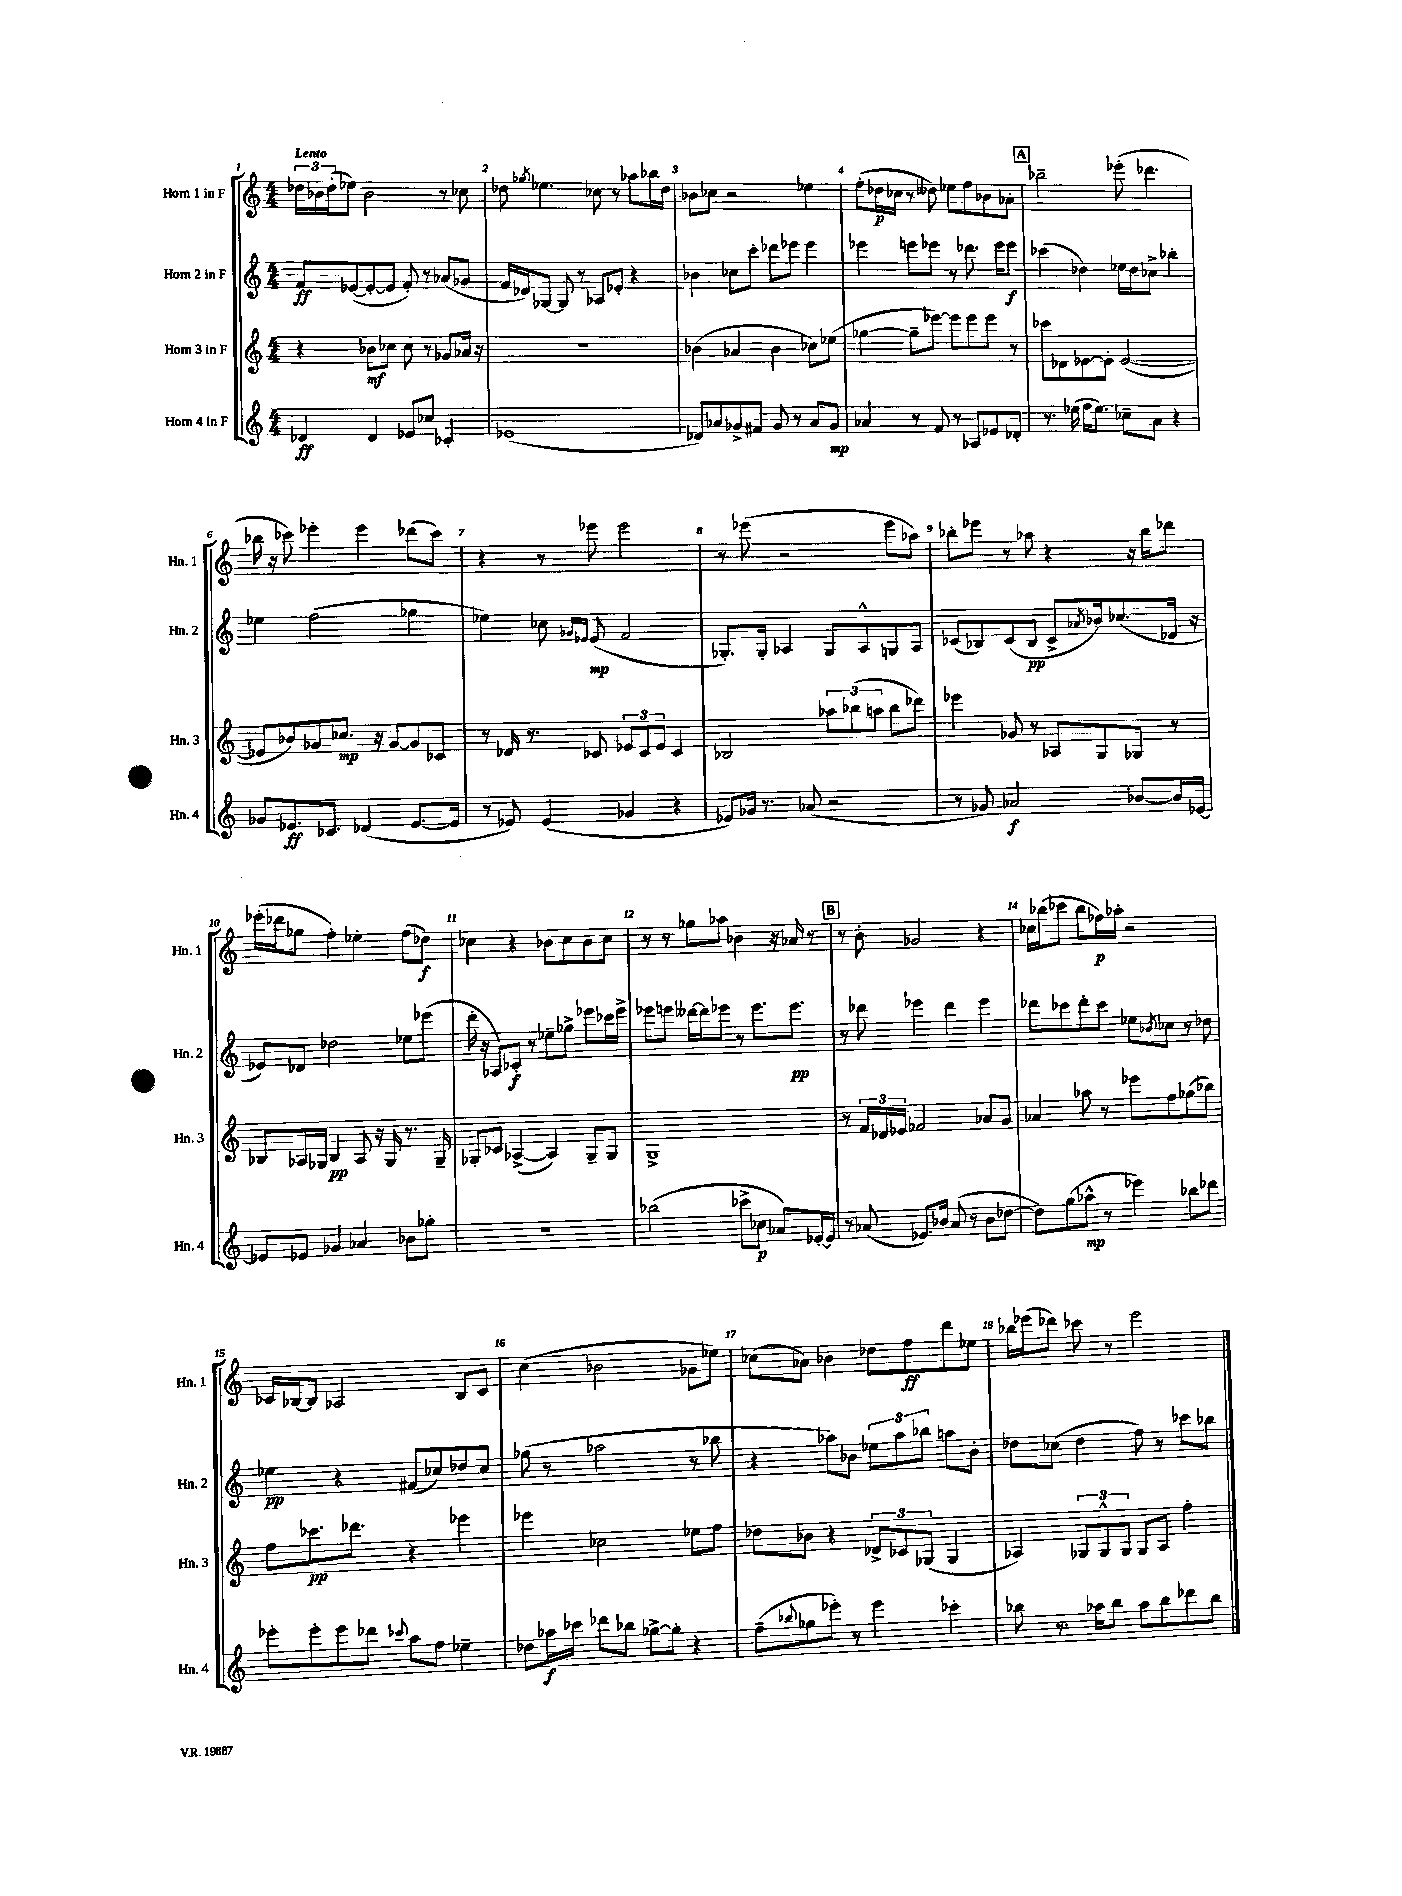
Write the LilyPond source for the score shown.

<<
\new StaffGroup <<
\new Staff = "s0" \with { instrumentName = "Horn 1 in F" shortInstrumentName = "Hn. 1" } {
    \clef treble \key c \major \numericTimeSignature \time 4/4 \tempo "Lento"
    \tuplet 3/2 { des''16 bes'16 des''16-.( } ees''8) bes'2 r8 ces''8 |
    des''8 \acciaccatura { ges''8 } ees''4. ces''8 r8 aes''8 bes''16 des''16 |
    bes'8 ces''8 r2 ees''4 |
    f''8-.( des''16\p ces''16 r8 deses''8) ees''8 f''8 bes'8 aes'8-. |
    \mark \markup { \box "A" } bes''2-- ees'''8-.( des'''4. |
    bes''16 r16 ces'''8) ees'''4-. ees'''4 des'''8( ces'''8) |
    r4 r8 ees'''8 ees'''2 |
    r8 ees'''8( r2 ees'''8 aes''8) |
    bes''8-. ees'''8 r8 aes''8 r4 r16 bes''16 des'''8 |
    ees'''16-.( des'''16 ges''8 f''4-.) ees''4-. f''8( des''8\f) |
    ces''4 r4 bes'8 ces''8 bes'8 ces''8 |
    r8 r8 ges''8 aes''8 bes'4 r16 aes'16 r8 |
    \mark \markup { \box "B" } r8 b'8-. ges'2 r4 |
    ces''16 bes''16( ces'''8 bes''8 fes''16\p) aes''16-. r2 |
    ces'16 bes16~ bes8 aes2 bes8 ces'8 |
    c''4( bes'2 ges'8 ees''8) |
    ces''8( aes'8) bes'4 des''8 f''8\ff d'''8 ees''8 |
    bes''16 ees'''16( des'''8) ces'''8 r8 ees'''2 \bar "|." |
}
\new Staff = "s1" \with { instrumentName = "Horn 2 in F" shortInstrumentName = "Hn. 2" } {
    \clef treble \key c \major \numericTimeSignature \time 4/4
    f'8\ff ees'8~( ees'8~-. ees'8 f'8-.) r8 aes'8( ges'8 |
    f'16 des'16) ges8~ ges8 r8 aes8 ees'8-. r4 |
    bes'4 ces''8 c'''8-. des'''8 ees'''8 ees'''4 |
    ees'''4 e'''8 ees'''8 r8 des'''8. ees'''16 ees'''8\f |
    \mark \markup { \box "A" } ces'''4( des''4) ees''16 des''16 ces''8-> bes''4-. |
    ees''4 f''2( ges''4 |
    ees''4) ces''8 \grace { ges'16 ees'16 } ees'8\mp( f'2 |
    ges8.-.) ges16-. aes4 ges8 aes8-^ g8 aes8 |
    ces'8( bes8) ces'8( bes8\pp ces'8-> \acciaccatura { aes'8 } bes'16) ces''8.( des'16 r16 |
    ees'8) des'8 des''2 ees''8 ees'''8( |
    d'''16-. r16 aes8) ces'8-.\f r8 ees''8-- ges''8-> ees'''8 ces'''16 ees'''16-> |
    ees'''8 e'''8 deses'''16~ deses'''16 ees'''8 r8 ees'''8. ees'''8.\pp |
    \mark \markup { \box "B" } r8 des'''8 ees'''4 des'''4 ees'''4 |
    des'''8 ces'''8 des'''8-. ces'''8 ees''8 \acciaccatura { bes'8 } ces''8 r8 des''8 |
    ees''4\pp r4 fis'8( ces''8) des''8 ces''8 |
    ges''8( r8 aes''2 r8 bes''8 |
    r4 aes''8) bes'8 \tuplet 3/2 { ees''8 aes''8 bes''8 } a''8 bes'8-. |
    des''8 ces''8( des''4 f''8) r8 ces'''8 bes''8 \bar "|." |
}
\new Staff = "s2" \with { instrumentName = "Horn 3 in F" shortInstrumentName = "Hn. 3" } {
    \clef treble \key c \major \numericTimeSignature \time 4/4
    r4 bes'8\mf ces''8 ces''8 r8 ges'8 aes'16 r16 |
    R1 |
    bes'4( aes'4 bes'4 ces''8) ees''8( |
    ges''4~ ges''8-- ees'''8~) ees'''8 ees'''8 ees'''8 r8 |
    \mark \markup { \box "A" } ces'''8 des'8 ees'8~ ees'8-. ees'2~( |
    ees'8 bes'8) ges'8 ces''8.\mp r16 ges'8~ ges'8 ces'8 |
    r8 des'16 r8. ces'8 \tuplet 3/2 { ees'8 ces'8 ees'8 } ces'4 |
    bes2 \tuplet 3/2 { aes''8 bes''8( a''8 } bes''8 des'''8) |
    ees'''4 ges'8 r8 aes8 g8 ges8 r8 |
    bes8 aes16 ges16 bes4\pp aes8 r16 ges16 r8. ges16-- |
    ges8-. ces'8 aes4~->( aes4) ges8-- ges8 |
    g1-> |
    \mark \markup { \box "B" } r8 \tuplet 3/2 { f'16 des'16 ees'16 } fes'2 aes'8 g'8 |
    aes'4 aes''8 r8 ees'''8 f''8 ges''8( bes''8) |
    f''8 ces'''8.\pp des'''8. r4 ees'''4 |
    ees'''4 ces''2 ees''8 f''8 |
    des''8 bes'8 r4 \tuplet 3/2 { des'8-> ces'8 ges8( } ges4 |
    aes4) \tuplet 3/2 { ges8 ges8-^ ges8 } ges8 aes8 f''4-. \bar "|." |
}
\new Staff = "s3" \with { instrumentName = "Horn 4 in F" shortInstrumentName = "Hn. 4" } {
    \clef treble \key c \major \numericTimeSignature \time 4/4
    des'4\ff des'4 ees'8 ces''8 ces'4-. |
    ees'1( |
    des'8) aes'8 ges'8-> fis'8 ges'8 r8 aes'8 ges'8\mp |
    aes'4 r8 f'8 r8 aes8 ees'8 des'8-. |
    \mark \markup { \box "A" } r8. ees''16( f''16 ees''8.) ces''8-- a'8 r4 |
    ges'8 ees'8.\ff ces'8. des'4( ees'8.~ ees'16 |
    r8 ees'8) ees'4( ges'4 r4 |
    ees'8) ges'16 r8. aes'8( r2 |
    r8 ges'8) aes'2\f bes'8~ bes'16 ees'16~ |
    ees'8 ees'8 ges'4 aes'4 bes'8 ges''8-. |
    R1 |
    bes''2( ces'''8-> ces''8\p aes'8) ees'16~-. ees'16 |
    \mark \markup { \box "B" } r8 aes'8( ees'8.) bes'16 aes'8( r8 bes'8 des''8~ |
    des''8) g''8( aes''8-^\mp r8 ees'''4) bes''8 des'''8 |
    ees'''8-. ees'''8-. ees'''8 des'''8 \appoggiatura { ces'''8 } a''8 f''8 ees''4-- |
    des''8 aes''16\f ces'''16 des'''8 bes''8 ges''8~-> ges''8-. r4 |
    f''8--( \appoggiatura { bes''8 } ges''8 ees'''8-.) r8 ees'''4 ces'''4-. |
    bes''8 r8. aes''16 bes''8 aes''8 bes''8 des'''8 bes''8 \bar "|." |
}
>>
>>
\layout { \context { \Score \override BarNumber.break-visibility = ##(#f #t #t) barNumberVisibility = #all-bar-numbers-visible } }
